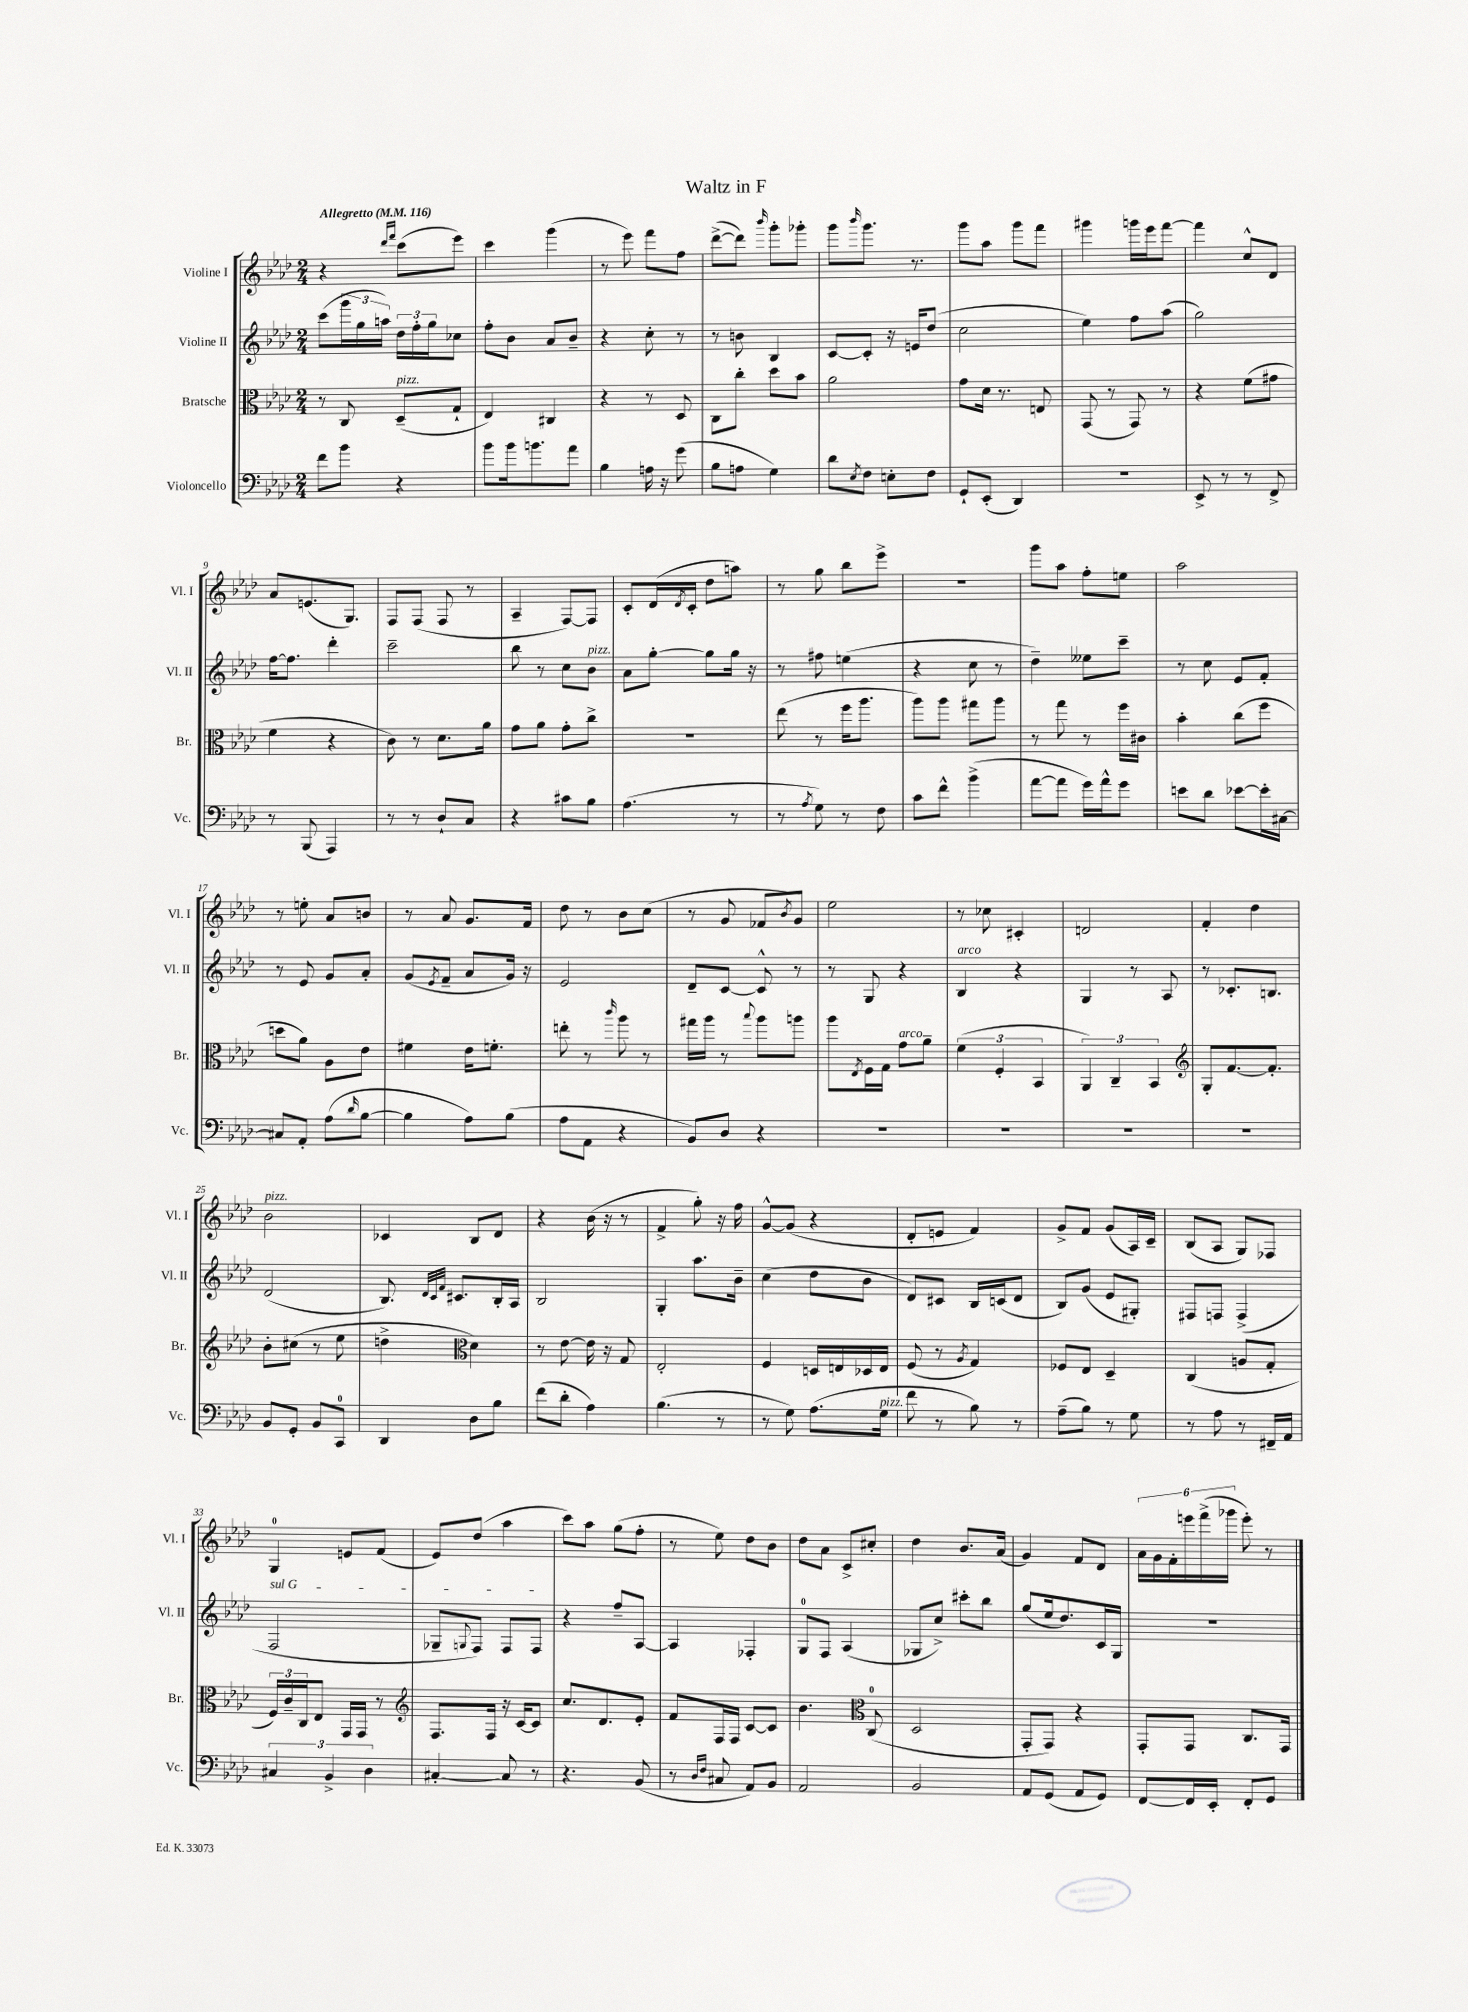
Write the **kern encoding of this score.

**kern	**kern	**kern	**kern
*staff4	*staff3	*staff2	*staff1
*clefF4	*clefC3	*clefG2	*clefG2
*k[b-e-a-d-]	*k[b-e-a-d-]	*k[b-e-a-d-]	*k[b-e-a-d-]
*M2/4	*M2/4	*M2/4	*M2/4
*MM116	*MM116	*MM116	*MM116
8f	8r	(8ccc	4r
8b-	8C	24ggg	.
.	.	24gg	.
.	.	24aa)	.
.	.	.	16qqddd-
.	.	.	16qqfff
4r	(8D-~	24dd-	(8ccc
.	.	24ff'	.
.	.	24gg	.
.	8G`	8cc-	8eee-)
=	=	=	=
8b-	4E-)	8ff'	4ccc
16b-	.	8b-	.
8.b	.	.	.
.	4C#	8a-	(4ggg
8a-	.	8b-~	.
=	=	=	=
4B-	4r	4r	8r
.	.	.	8eee-)
16A	8r	8cc'	8fff
16r	.	.	.
(8g	8D-	8r	8ff
=	=	=	=
8B-	8C	8r	([8ddd-^
8A	8cc'	8b	8ddd-])
.	.	.	16qqbbb-
4G)	8dd-	4B-	8ggg'
.	8b-	.	8ggg-'
=	=	=	=
8d-	2a-	[8c	8ggg
8qE-	.	.	16qqbbb-
8F	.	8c']	8.ggg
8E'	.	16r	.
.	.	16e	8.r
8F	.	(8dd-	.
=	=	=	=
8GG`	8g	2cc	8ggg
(8EE-'	16d-	.	8aa-
.	8.r	.	.
4DD-)	.	.	8ggg
.	8E	.	8fff
=	=	=	=
2r	(8GG	4ee-)	4ggg#
.	8r	.	.
.	8GG)	8ff	16ggg
.	.	.	16eee-
.	8r	(8aa-	[8fff
=	=	=	=
8EE-^	4r	2gg)	4fff]
8r	.	.	.
8r	(8f	.	8cc^^
8FF^	8g#	.	8d-
=	=	=	=
8r	4f	[16ff	8a-
.	.	8.ff]	.
(8BBB-	.	.	(8.e
4AAA-)	4r	4ddd-'	.
.	.	.	8.G)
=	=	=	=
8r	8c)	2ccc~	8F
8r	8r	.	(8F
8D-`	8.d-	.	8F
8C	.	.	8r
.	16a-	.	.
=	=	=	=
4r	8g	8bb-	4A-~
.	8a-	8r	.
8c#	8g'	8cc	[8F)
8B-	8cc^	8b-	8F]
=	=	=	=
(4.A-	2r	8a-	8c'
.	.	[8gg'	(16d-
.	.	.	8qd-
.	.	.	16c'
.	.	8gg]	8dd-
8r	.	16gg	8aa)
.	.	16r	.
=	=	=	=
8r	(8ee-	8r	8r
8qA-	.	.	.
8G)	8r	8ff#	8gg
8r	16ff	(4ee	8bb-
.	8.aa-	.	.
8F	.	.	8eee-^
=	=	=	=
8c	8aa-)	4r	2r
8f^^	8aa-	.	.
(4b-^	8gg#	8cc	.
.	8aa-	8r	.
=	=	=	=
[8a-	8r	4dd-~)	8ggg
8a-]	8gg	.	8aa-
16g)	8r	8ee--	8ff'
16a-^^	.	.	.
8g	16ff	8ccc~	8ee
.	16c#	.	.
=	=	=	=
8e	4b-'	8r	2aa-
8d-	.	8cc	.
[8e-	(8cc	8e-	.
16e-']	8ff	8f'	.
[16C#	.	.	.
=	=	=	=
8C#]	8dd	8r	8r
8AA-'	8a-)	8e-	8ee'
(8A-	8A-	8g	8a-
16qqd-	.	.	.
[8B-	8e-	8a-'	8b
=	=	=	=
4B-]	4f#	(8g	8r
.	.	8qe-	.
.	.	8f~	8a-
8A-)	16e-	8a-	8.g
.	8.f'	.	.
(8B-	.	16g)	.
.	.	16r	16f
=	=	=	=
8A-	8ee'	2e-	8dd-
8AA-	8r	.	8r
.	16qqccc	.	.
4r	8aa-	.	8b-
.	8r	.	(8cc
=	=	=	=
8BB-)	16gg#	8d-~	8r
.	16aa-	.	.
8D-	8r	[8c	8g
.	8qqbb-	.	.
4r	8aa-	8c^^]	8f-
.	.	.	8qb-
.	8aa	8r	8g)
=	=	=	=
2r	8aa-	8r	2ee-
.	8qE-	.	.
.	16F	8G	.
.	16G	.	.
.	8g	4r	.
.	8a-~	.	.
=	=	=	=
2r	(6f	4B-	8r
.	.	.	8cc-
.	6F'	.	.
.	.	4r	4c#'
.	6BB-	.	.
=	=	=	=
2r	6AA-)	4G	2d
.	6C~	.	.
.	.	8r	.
.	6BB-	.	.
.	.	8A-	.
=	=	=	=
*	*clefG2	*	*
2r	8G'	8r	4f'
.	[8.f	8.c-'	.
.	.	.	4dd-
.	8.f']	8.B	.
=	=	=	=
8BB-	8b-'	(2d-	2b-
8GG'	(8cc#	.	.
8BB-	8r	.	.
8CC	8ee-	.	.
=	=	=	=
4DD-	4dd^	8.B-)	4c-
.	.	32qqd-	.
.	.	32qqc	.
.	.	32qqf	.
.	.	8.c#	.
*	*clefC3	*	*
8D-	4d-)	.	8B-
8B-	.	16B-'	8d-
.	.	16A-	.
=	=	=	=
(8f	8r	2B-	4r
8d-'	[8e-	.	.
4A-)	16e-]	.	(16b-
.	16r	.	16r
.	8G	.	8r
=	=	=	=
(4.B-	2E-'	4G'	4f^
.	.	8.aa-	8gg')
8r	.	.	16r
.	.	16b-~	16ff
=	=	=	=
8r	4F	(4cc	[8g^^
8G)	.	.	(8g]
(8.A-	16D	8dd-	4r
.	16E	.	.
.	16D-	8b-	.
16G	16E	.	.
=	=	=	=
8f	(8F	8d-)	8d-'
8r	8r	8c#	8e
.	8qA-	.	.
8B-)	4G)	16B-	4f)
.	.	(16c	.
8r	.	8d-	.
=	=	=	=
(8A-~	8F-	8B-)	8g^
8B-)	8E-	(8g	8f
8r	4D-~	8e-	(8g
8G	.	8G#')	16A-)
.	.	.	16c~
=	=	=	=
8r	(4C	8F#	(8B-
8A-	.	8F	8A-
8r	8A	(4F^	8G)
16FF#~	8G'	.	8F-
16AA-	.	.	.
=	=	=	=
6C#	24F)	2F	4G
.	24c~	.	.
.	24C	.	.
.	8E-	.	.
6BB-^	.	.	.
.	16GG	.	8e
.	16GG	.	.
6D-	.	.	.
.	8r	.	(8f
=	=	=	=
*	*clefG2	*	*
[4C#'	8.F	8G-~	8e-)
.	.	8qqG	.
.	.	8F)	(8dd-
.	16F	.	.
8C#]	16r	8F	4aa-
.	[16c	.	.
8r	8c]	8F	.
=	=	=	=
4.r	8.cc	4r	8ccc)
.	.	.	8aa-
.	8.d-	.	.
.	.	8ff~	(8gg
(8BB-	8e-'	[8A-	8ff'
=	=	=	=
8r	8f	4A-]	8r
16qqD-	.	.	.
16qqF	.	.	.
8C#	16F	.	8ee-)
.	16F	.	.
8AA-)	[8c	4F-'	8dd-
8BB-	8c]	.	8b-
=	=	=	=
2AA-	4.b-	8G	8dd-
.	.	8F	8a-
.	.	(4A-	8c^
*	*clefC3	*	*
.	(8C	.	8cc#'
=	=	=	=
2BB-	2D-	8G-	4dd-
.	.	8cc^)	.
.	.	8ccc#'	8.b-
.	.	8bb-	.
.	.	.	(16a-
=	=	=	=
8AA-	8GG'	(8gg	4g)
(8GG	8GG)	16ee-	.
.	.	8.dd-)	.
8AA-	4r	.	8f
8GG)	.	16c	8d-
.	.	16G	.
=	=	=	=
[8FF	8GG'	2r	24a-
.	.	.	24g
.	.	.	24f'
16FF]	8GG	.	24eee
.	.	.	(24fff^
16EE-'	.	.	.
.	.	.	24ggg-
8FF'	8.C	.	8eee')
8GG	.	.	8r
.	16GG	.	.
==	==	==	==
*-	*-	*-	*-
